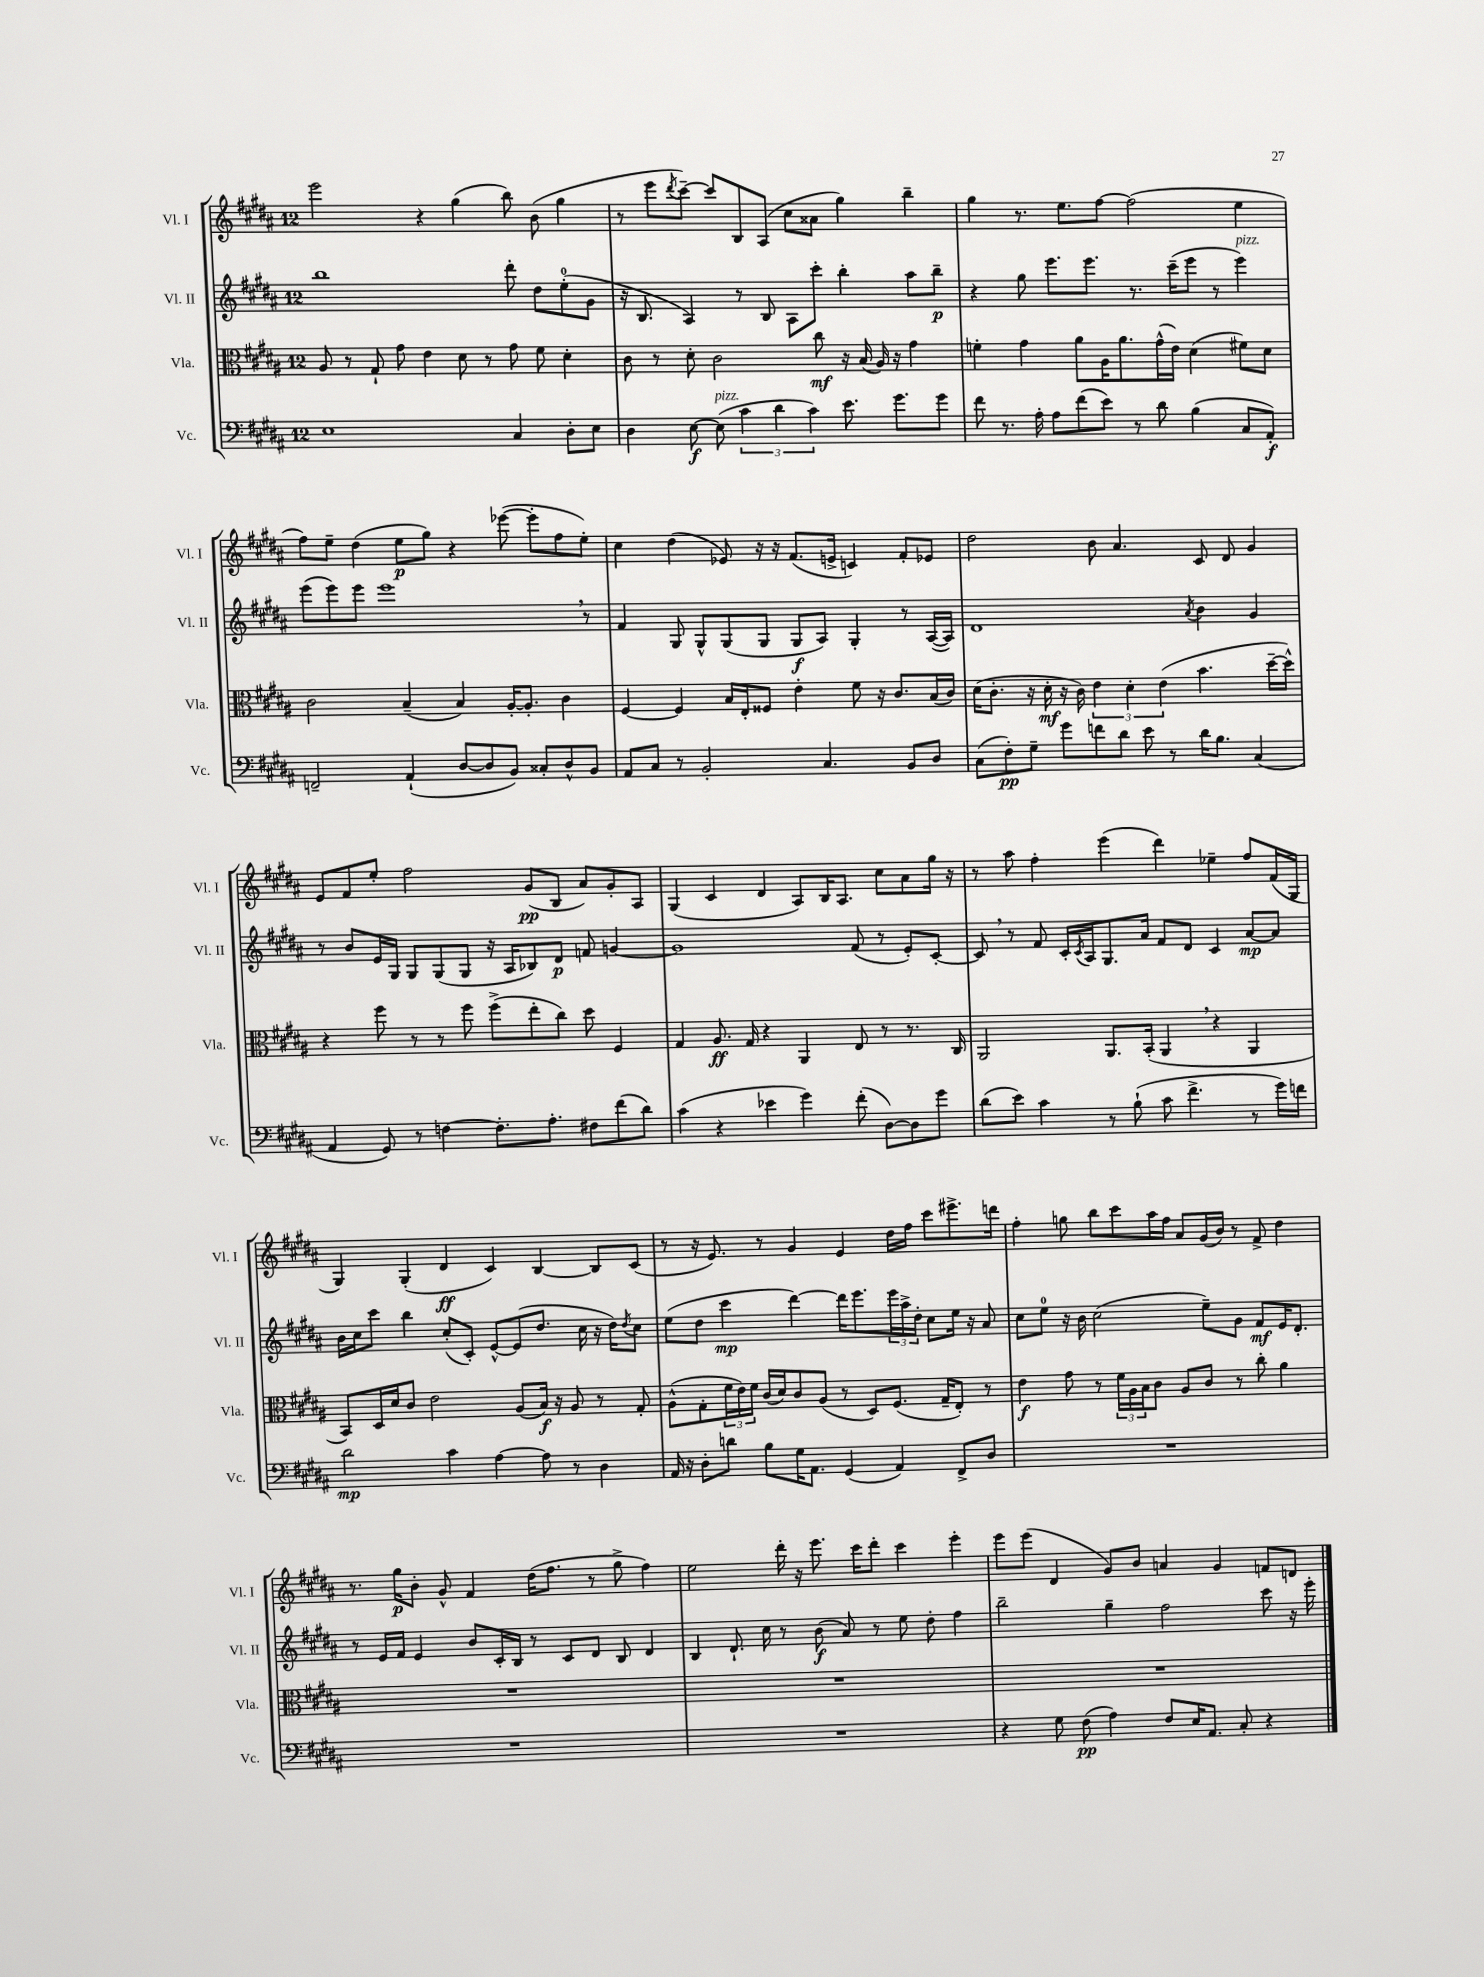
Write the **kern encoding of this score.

**kern	**kern	**kern	**kern
*staff4	*staff3	*staff2	*staff1
*clefF4	*clefC3	*clefG2	*clefG2
*k[f#c#g#d#a#]	*k[f#c#g#d#a#]	*k[f#c#g#d#a#]	*k[f#c#g#d#a#]
*M12/8	*M12/8	*M12/8	*M12/8
1E	8A#	1bb	2eee
.	8r	.	.
.	8G#`	.	.
.	8g#	.	.
.	4e	.	4r
.	8d#	.	(4gg#
.	8r	.	.
4C#	8g#	8ddd#'	8bb)
.	8f#	8dd#	(8b
8D#'	4d#'	(8ee'	4gg#
8E	.	8g#	.
=	=	=	=
4D#	8c#	16r	8r
.	.	8.B	.
.	8r	.	8eee
.	.	.	8qddd#
[8E	8d#'	4A#)	[8ccc#~)
(8E]	2c#	.	8ccc#]
6c#	.	8r	8B
.	.	8B	(8A#
6d#	.	.	.
.	.	8A#	8cc#
6c#)	.	.	.
.	8cc#	8ccc#'	8a##
8.e	16r	4bb'	4gg#)
.	(16B	.	.
.	16A#)	.	.
8.g#	16r	.	.
.	4g#	8aa#	4bb~
8g#	.	8bb~	.
=	=	=	=
8f#	4f'	4r	4gg#
8.r	.	.	.
.	4g#	8gg#	8.r
16A#'	.	.	.
8A#	.	8.eee	.
.	.	.	8.ee
(8f#	8a#	.	.
.	.	8.eee	.
8e)	16A#	.	[8ff#
.	8.a#	.	.
8r	.	8.r	(2ff#]
8d#	(16g#^^	.	.
.	16e)	(16ccc#~	.
(4B	(4d#	8eee	.
.	.	8r	.
8C#	8f#)	4eee)	4ee
8AA#')	8d#	.	.
=	=	=	=
2FF~	2c#	(8eee	8ff#)
.	.	8eee)	8ee~
.	.	8eee	(4dd#
.	.	1eee	.
(4AA#`	(4B~	.	8ee
.	.	.	8gg#)
[8D#	4B)	.	4r
8D#]	.	.	.
8BB)	[16A#'	.	([8eee-
.	8.A#']	.	.
8C##'	.	.	8eee-']
8D#^^	4c#	.	8ff#
8BB	.	8r	8ee')
=	=	=	=
8AA#	[4F#	4f#	4cc#
8C#	.	.	.
8r	4F#]	8G#	(4dd#
2BB'	.	8G#^^	.
.	16B	(8G#	8e-)
.	16E'	.	.
.	8F##	8G#	16r
.	.	.	16r
.	4e'	8G#	(8.f#
4.C#	.	8A#)	.
.	.	.	16e^
.	8f#	4G#'	4c)
.	16r	.	.
.	8.c#	.	.
8BB	.	8r	8f#'
8D#	(16B	([16A#	8e-
.	16c#)	16A#])	.
=	=	=	=
(8C#	(16d#	1d#	2dd#
.	8.c#'	.	.
8F#')	.	.	.
8G#~	16r	.	.
.	16d#'	.	.
8g#	16r	.	.
.	16c#)	.	.
8f	6e	.	8b
8d#	.	.	4.a#
.	6d#'	.	.
8e	.	.	.
.	(6e	.	.
8r	.	.	.
.	.	8qa#	.
16d#	4.b	4b	8c#
8.B	.	.	.
.	.	.	8d#
(4C#	.	4g#	4g#
.	[16dd#~	.	.
.	16dd#^^])	.	.
=	=	=	=
4AA#	4r	8r	8e
.	.	8b	8f#
8GG#)	8ff#	16e	8ee'
.	.	16G#	.
8r	8r	8G#	2ff#
[4F	8r	(8G#	.
.	8ff#	8G#	.
8.F']	(8ff#^	16r	.
.	.	16A#	.
.	8ee'	8B-)	(8g#
8.A#'	.	.	.
.	8cc#)	8d#	8B
8F#	8dd#	8f	8a#)
(8f#	4F#	[4g	8g#'
8d#)	.	.	8A#
=	=	=	=
(4c#	4G#	1g]	(4G#
4r	8.A#	.	4c#
.	16G#	.	.
4e-	4r	.	4d#
4g#)	4AA#	.	8A#)
.	.	.	16B
.	.	.	8.A#
(8f#'	8E	(8f#	.
[8D#)	8r	8r	8cc#
8D#]	8.r	8e')	8a#
8g#	.	[8c#'	16gg#
.	16C#	.	16r
=	=	=	=
(8d#	2AA#	8c#]	8r
8e)	.	8r	8aa#
4c#	.	8f#	4ff#'
.	.	16c#'	.
.	.	8qc#	.
.	.	16A#	.
8r	8.AA#	8.G#	(4eee
(8B`	.	.	.
.	(16BB'	16a#	.
8c#	4AA#	8f#	4ddd#)
4.f#^	.	8d#	.
.	4r	4c#	4ee-~
8r	4AA#	[8a#	8ff#
16g#)	.	8a#]	(16f#
16f	.	.	16G#
=	=	=	=
2d#	8BB)	16b	4G#)
.	.	16cc#	.
.	16D#	8ccc#	.
.	16d#	.	.
.	8c#	4bb	(4G#'
.	2e	.	.
4c#	.	(8cc#'	4d#
.	.	8c#')	.
[4A#	.	[8e^^	4c#)
.	(8A#	(8e]	.
8A#]	16B)	8.dd#	[4B
.	16r	.	.
8r	8A#	.	.
.	.	16cc#	.
4D#	8r	16r	8B]
.	.	16dd#)	.
.	.	8qdd#	.
.	8G#'	8cc#	(8c#
=	=	=	=
16AA#	(8A#^^	(8ee	8r
16r	.	.	.
8D#'	8G#'	8dd#	16r
.	.	.	8.e)
8d	24f#	4ccc#	.
.	24e)	.	.
.	24f#	.	.
8B	(16c#	.	8r
.	16d#)	.	.
16G#	8c#	[4ddd#)	4g#
8.AA#	.	.	.
.	(8A#	.	.
(4GG#	8r	16ddd#]	4e
.	.	8.eee	.
.	8D#)	.	.
4AA#)	(8.F#	24eee	16dd#
.	.	24aa#^	.
.	.	.	16ff#
.	.	24dd#'	.
.	.	8cc#	8ccc#
.	16G#~	.	.
8FF#^	8E')	16ee	8.eee#^
.	.	16r	.
8D#	8r	8a#	.
.	.	.	16ddd
=	=	=	=
1.r	4e	8cc#	4ff#'
.	.	8ee	.
.	8g#	16r	8gg
.	.	16b	.
.	8r	(2cc#	8bb
.	24f#	.	8ccc#
.	24A#	.	.
.	24B	.	.
.	8c#	.	16aa#
.	.	.	16ff#
.	8A#	.	8a#
.	8c#	8ee~)	(16g#
.	.	.	16b)
.	8r	8g#	8r
.	8cc#'	8f#	8f#^
.	4a#	16e	4dd#
.	.	8.d#'	.
=	=	=	=
1.r	1.r	8r	8.r
.	.	16e	.
.	.	16f#	16gg#
.	.	4e	8b'
.	.	.	8g#^^
.	.	8b	4f#
.	.	16c#'	.
.	.	16B	.
.	.	8r	(16dd#
.	.	.	8.ff#
.	.	8c#	.
.	.	8d#	8r
.	.	8B	8gg#^
.	.	4d#	4ff#)
=	=	=	=
1.r	1.r	4B	2ee
.	.	8.d#`	.
.	.	16cc#	.
.	.	8r	16ddd#'
.	.	.	16r
.	.	(8b	8.eee
.	.	8a#)	.
.	.	.	16ccc#
.	.	8r	8ddd#'
.	.	8ee	4ccc#
.	.	8dd#'	.
.	.	4ff#	4eee'
=	=	=	=
4r	1.r	2bb~	8eee
.	.	.	(8eee
8G#	.	.	4d#
(8F#	.	.	.
4A#)	.	4gg#~	8g#)
.	.	.	8b
8F#	.	2ff#	4a
16E	.	.	.
8.AA#	.	.	.
.	.	.	4g#
8C#'	.	.	.
4r	.	8ccc#	8f
.	.	16r	8d
.	.	16eee'	.
==	==	==	==
*-	*-	*-	*-
